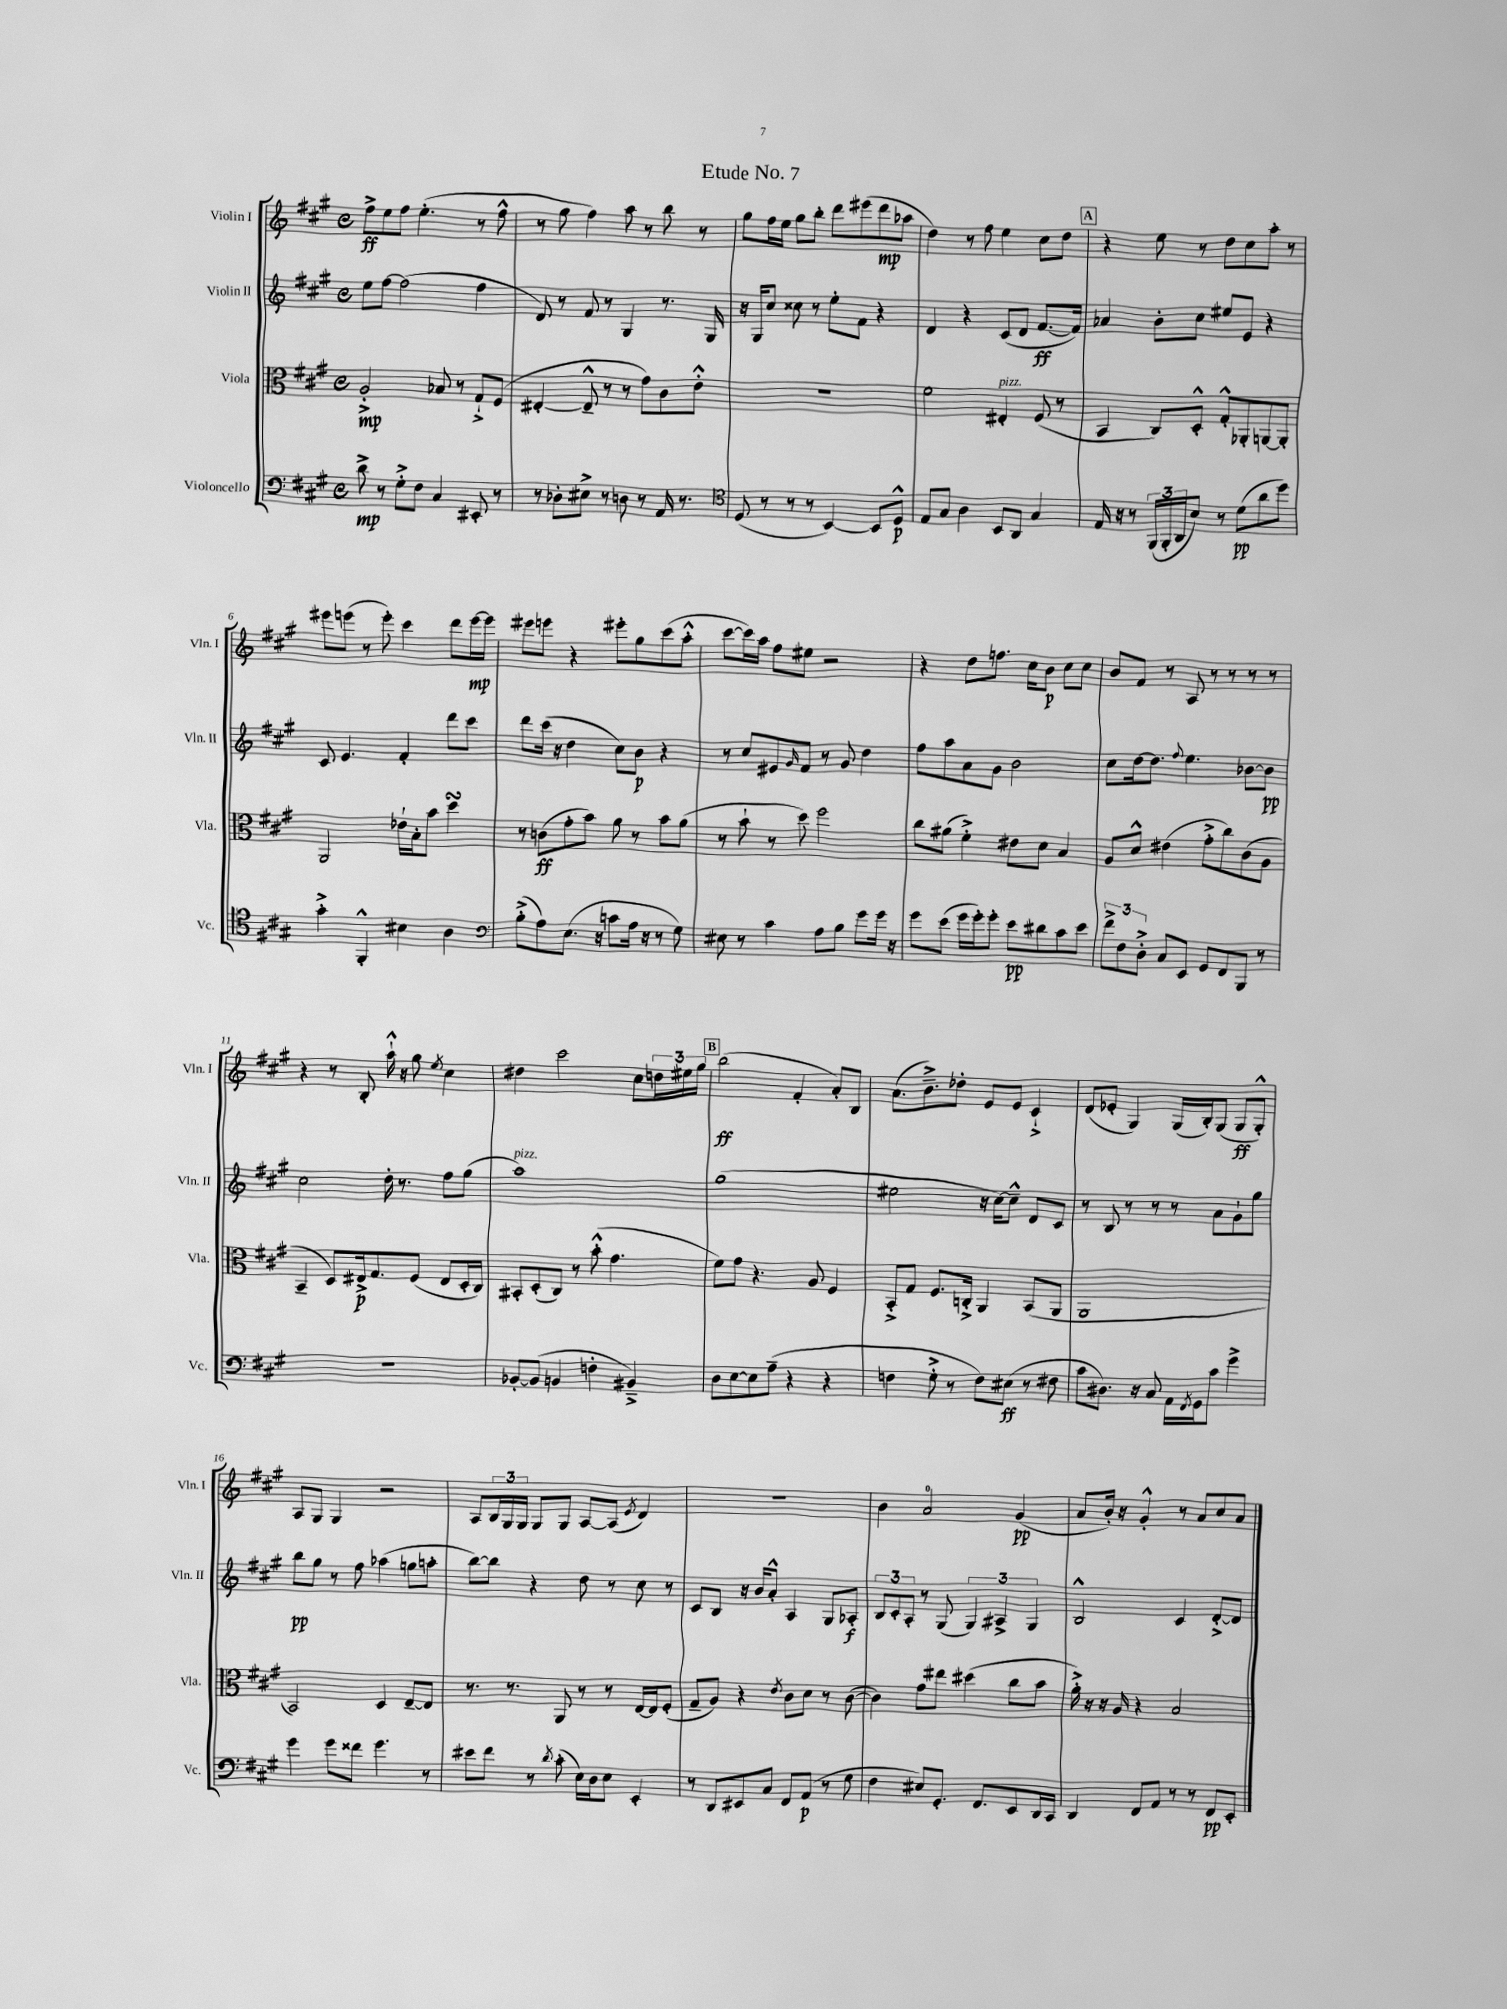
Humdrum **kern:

**kern	**kern	**kern	**kern
*staff4	*staff3	*staff2	*staff1
*clefF4	*clefC3	*clefG2	*clefG2
*k[f#c#g#]	*k[f#c#g#]	*k[f#c#g#]	*k[f#c#g#]
*M4/4	*M4/4	*M4/4	*M4/4
*met(c)	*met(c)	*met(c)	*met(c)
8d^\	2A'^/	8ee\L	8ff#^\L
8r	.	[8ff#\J	8ee\
8G#'^\L	.	(2ff#\]	8ff#\J
8F#\J	.	.	(4.ee'\
4C#/	8B-/	.	.
.	8r	.	.
8EE#'/	8G#`^/L	4ff#\	8r
8r	(8F#/J	.	8ff#^^\
=	=	=	=
8r	[4E#'/	8d/)	8r
8D-'\L	.	8r	8gg#\
8E#^\J	8E#~^^/]	8f#/	4ff#\)
8r	8r	8r	.
8D\	8r	4G#/	8aa\
8r	8g#\L)	.	8r
16AA/	8c#\	8.r	8bb\
8.r	.	.	.
.	8e'^^\J	.	8r
.	.	16G#/	.
=	=	=	=
*clefC4	*	*	*
(8D/	1r	16r	8gg#\L
.	.	16G#/LK	.
8r	.	8cc#/J	16ff#\L
.	.	.	16ee\JJ
8r	.	8cc##\	8gg#\L
8r	.	8r	8bb'\J
[4BB/)	.	8ee'\L	8ddd\L
.	.	8f#\J	(8eee#\
8BB/]L	.	4r	8ddd\
8D^^/J	.	.	8aa-\J
=	=	=	=
8E/L	2f#\	4d/	4dd\)
8G#/J	.	.	.
4A\	.	4r	8r
.	.	.	8ff#\
8BB/L	4E#'/	(8c#/L	4ee\
8AA/J	.	8d/J	.
4G#/	(8F#/	[8.f#/L	8cc#\L
.	8r	.	8dd\J
.	.	16f#/]Jk)	.
=	=	=	=
16E/	4BB/	4a-/	4r
16r	.	.	.
8r	.	.	.
(24FF#/LL	8C#/L)	8b'\L	8ee\
24FF#'/	.	.	.
24AA/J	.	.	.
8B/J)	8D'^^/J	8cc#\J	8r
8r	8G#'^^/L	8ee#/L	8dd\L
(8d\L	8AA-'/	8e/J	8cc#\
8a\	[8AA/	4r	8aa'\J
8dd\J)	8AA'/]J	.	8r
=	=	=	=
4g#'^\	2AA/	8c#/	8eee#\L
.	.	4.e/	(8eee\J
4FF#'^^/	.	.	8r
.	.	.	8eee'\)
4B#\	16e-`\LL	4f#'/	4ccc#\
.	16B'\J	.	.
.	8b\J	.	.
4A\	4dd\	8ddd\L	8ddd\L
.	.	8ccc#\J	[16eee\L
.	.	.	16eee\]JJ
=	=	=	=
*clefF4	*	*	*
(8B'^\L	8r	8ddd\L	8eee#\L
8A\)	(8c\L	(16ccc#\Jk	8eee\J
.	.	16r	.
(8.E\J	8g#'\	4dd\	4r
.	8b\J)	.	.
16r	.	.	.
8c\L	8a\	8cc#\L)	8eee#'\L
16A\Jk	8r	8b\J	8gg#\
16r	.	.	.
8r	8b\L	4r	(8ccc#\
8G#\)	(8a\J	.	8aa'^^\J
=	=	=	=
8E#\	8r	8r	[8ccc#\L
8r	8b`\	8cc#/L	16ccc#\]L)
.	.	.	16aa\JJ
4c#\	8r	8e#/	8ff#\L
.	.	16qqg#/	.
.	8dd\)	8f#/J	8ee#\J
8A\L	2ff#\	8r	2r
8B\J	.	8g#/	.
8g#\L	.	4dd\	.
16g#\Jk	.	.	.
16r	.	.	.
=	=	=	=
8g#\L	8cc#\L	8ff#\L	4r
(8e\J	(8a#\J	8aa\	.
16g#\LL	4f#'^\)	8a\	8dd\L
16g#'\J)	.	.	.
8g#'\J	.	8g#\J	8.ff\J
8e\L	8e#\L	2b\	.
.	.	.	16cc#\LK
8d#\	8d\J	.	8b\J
8c#\	4B/	.	8cc#\L
8e\J	.	.	8cc#\J
=	=	=	=
12f#^\L	8A/L	8cc#\L	8b/L
12F#\	.	.	.
.	8d^^/J	[16dd\k	8f#/J
12D'^\J	.	.	.
.	.	8.dd\]J	.
8C#/L	(4e#\	.	8r
.	.	8qqff#/	.
8EE/J	.	4.ee\	8A/
8GG#/L	8g#'^\L	.	8r
8FF#/	8cc#\)	.	8r
8BBB/J	(8c#\	[8b-\L	8r
8r	8A\J	8b-\]J	8r
=	=	=	=
1r	4BB~/	2cc#\	4r
.	8D/L)	.	8r
.	16E#^/k	.	8B'/
.	8.G#/	.	.
.	.	16dd'\	16aa`^^\
.	.	8.r	16r
.	(8F#/J	.	8gg#\
.	.	.	8qee/
.	8E#/L	8ff#\L	4cc#\
.	16D'/L	(8gg#\J	.
.	16C#/JJ)	.	.
=	=	=	=
[8BB-'/L	8BB#'/L	1aa)	4dd#\
(8BB-/]J	(8D'/	.	.
4BB/	8C#/J)	.	2ccc#\
.	8r	.	.
4F'\	(8b'^^\	.	.
.	4.g#\	.	.
4BB#~^/)	.	.	8cc#\L
.	.	.	24dd\L
.	.	.	24ee#\
.	.	.	24gg#\JJ
=	=	=	=
8D\L	8f#\L)	(1gg#	(2bb\
[8E\	8g#\J	.	.
8E\]	4.r	.	.
(8A~\J	.	.	.
4r	.	.	4f#'/
.	8A/	.	.
4r	4F#/	.	8a'/L)
.	.	.	8B/J
=	=	=	=
4F\	8BB'^/L	2ee#\	(8.a\L
.	8G#/J	.	.
.	.	.	8.b~^\)
8G#'^\	8.F#/L	.	.
8r	.	.	8dd-'\J
.	16C'^/Jk	.	.
8F\L)	4AA/	16r	8e/L
.	.	[16cc#\LK)	.
(8E#\J	.	8cc#~^^\]J	8e/J
8r	(8BB/L	8d/L	4c#`^/
8F#\	8AA/J	8c#/J	.
=	=	=	=
8c#\L	1AA	8r	(8d/L
8.D#\J)	.	8B/	8e-'/J
.	.	8r	4G#/)
16r	.	.	.
8C#/	.	8r	.
16AA\LL	.	8r	(16G#/LL
8qFF#/	.	.	.
16GG#\J	.	.	16B'/J)
8c#\J	.	8a\L	(8G#/J
4g#^\	.	8g#`\	8G#/L
.	.	8gg#\J	8G#'^^/J)
=	=	=	=
4g#\	2BB/)	8bb\L	8A/L
.	.	8gg#\J	8G#/J
8g#\L	.	8r	4G#/
8f##\J	.	8ff#\	.
4.g#\	4D/	(4aa-\	2r
.	[8E~/L	8gg\L	.
8r	8E/]J	8aa'\J	.
=	=	=	=
8e#\L	8.r	[8bb\L)	8A/L
8f#\J	.	8bb\]J	24B/L
.	.	.	24G#/
.	8.r	.	.
.	.	.	24G#/JJ
8r	.	4r	8G#/L
8qd/	.	.	.
(8c#'\	8AA/	.	8G#/J
16E\LL)	8r	8dd\	[8A/L
16D\J	.	.	.
8E\J	8r	8r	(8A/]J
.	.	.	8qe/
4EE'/	[16E/LL	8cc#\	4d/)
.	16E/]J	.	.
.	(8F#'/J	8r	.
=	=	=	=
8r	8G#~/L	8c#/L	1r
8DD/L	8A/J)	8B/J	.
8EE#/	4r	16r	.
.	.	16b/LK	.
8C#/J	.	8a'^^/J	.
.	8qe/	.	.
8FF#/L	8c#\L	4A/	.
(8AA/J	8d\J	.	.
8r	8r	8G#/L	.
8G#\	([8c#\	8A-'/J	.
=	=	=	=
4F#\	4c#\])	12B/L	4b\
.	.	12c#'/	.
.	.	12A'/J	.
8E#/L)	8g#\L	8r	2a/
8.GG#'/J	8ee#\J	(8G#/	.
.	(4dd#\	6G#/)	.
8.FF#/L	.	.	.
.	.	6A#^/	.
8EE/	8cc#\L	.	(4g#/
.	.	6G#/	.
16DD/L	8b\J	.	.
16CC#/JJ	.	.	.
=	=	=	=
4DD/	16a'^\)	2B^^/	8a/L
.	16r	.	.
.	16r	.	16b'/Jk)
.	16A/	.	16r
8FF#/L	4r	.	4g#'^^/
8AA/J	.	.	.
8r	2B/	4c#/	8r
8r	.	.	8a/L
8FF#/L	.	[8d'^/L	8cc#/
8EE'/J	.	8d/]J	8a/J
==	==	==	==
*-	*-	*-	*-
